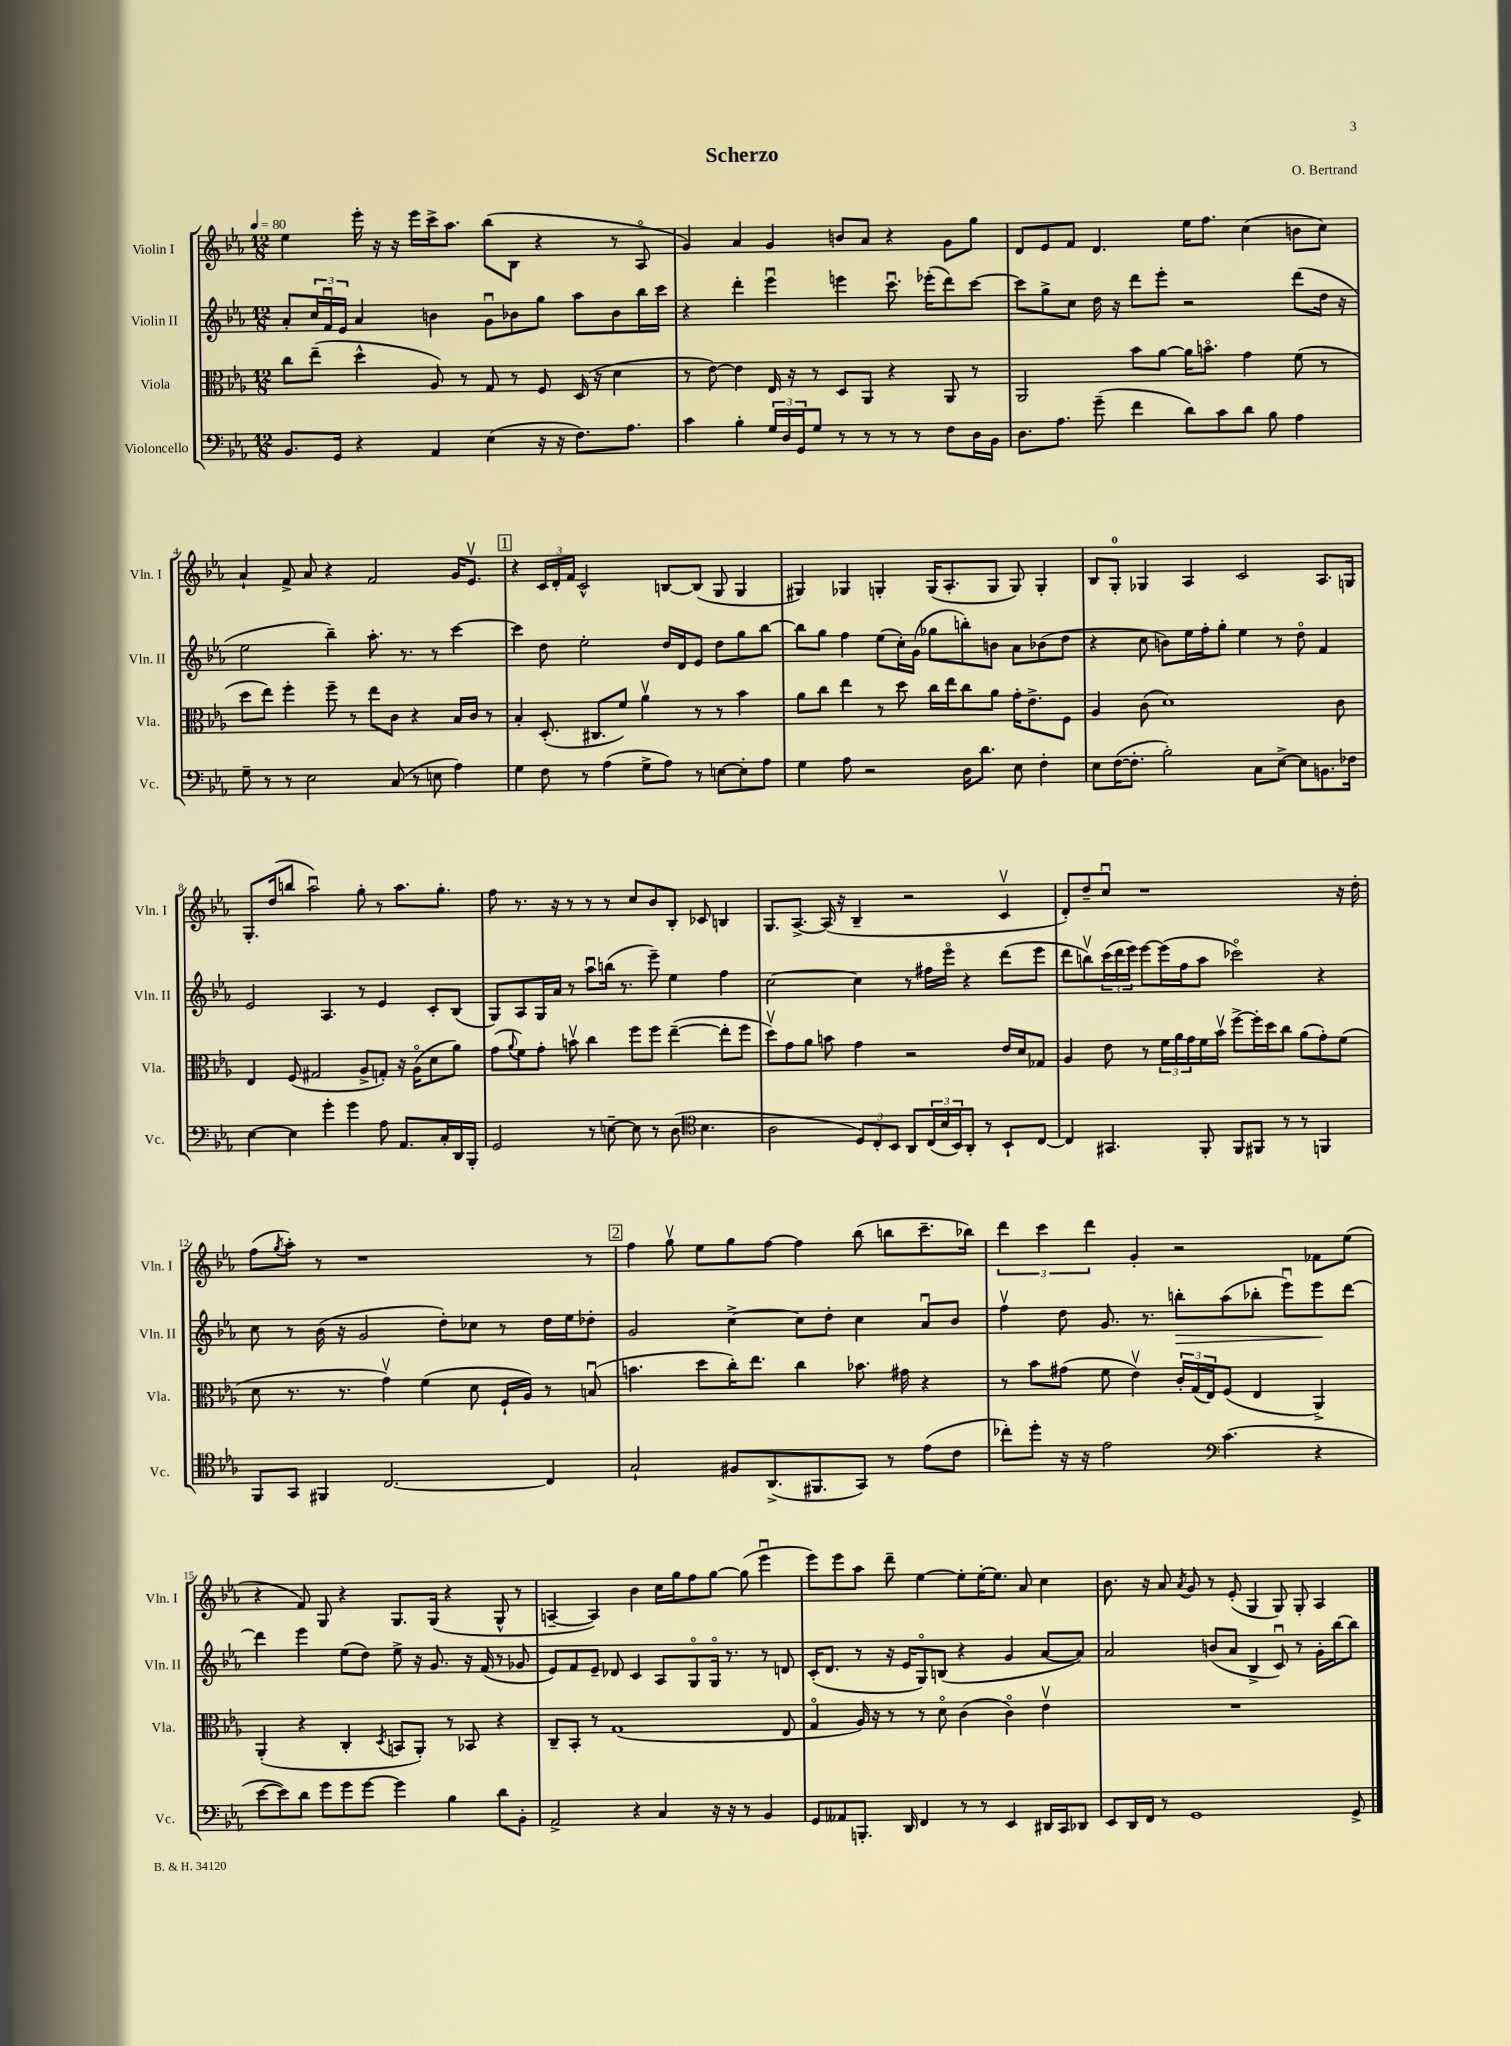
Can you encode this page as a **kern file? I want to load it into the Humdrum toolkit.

**kern	**kern	**kern	**kern
*staff4	*staff3	*staff2	*staff1
*clefF4	*clefC3	*clefG2	*clefG2
*k[b-e-a-]	*k[b-e-a-]	*k[b-e-a-]	*k[b-e-a-]
*M12/8	*M12/8	*M12/8	*M12/8
*MM80	*MM80	*MM80	*MM80
8.BB-	8cc	8a-'	4ee-
.	(8ee-~	24cc	.
.	.	24fu	.
16GG	.	.	.
.	.	24e-	.
4r	4dd^^	4a-	16eee-'
.	.	.	16r
.	.	.	16r
.	.	.	16eee-
4AA-	8A-)	4b	16ccc^
.	.	.	8.aa-
.	8r	.	.
(4E-	8G	8gu	(8bb-
.	8r	8b-	8B-
16r	8F	8gg	4r
16r	.	.	.
8.F)	(16D	8aa-	.
.	16r	.	.
.	4d	8b-	8r
8.A-	.	.	.
.	.	16bb-	8A-o
.	.	16ccc	.
=	=	=	=
4c	8r	4r	4g)
.	[8e-)	.	.
4B-'	4e-]	4ddd'	4a-
24G	16E-	4eee-u	4g
24D	.	.	.
.	16r	.	.
24GG	.	.	.
8G	8r	.	.
8r	8D	4eee	8b
8r	8AA-	.	8a-
8r	4r	8.cccu	4r
8r	.	.	.
.	.	(16eee-'	.
8F	8AA-	8ddd)	8g
16D	8r	[8ccc	8gg
16BB-	.	.	.
=	=	=	=
8.D	2AA-	8ccc]	8d
.	.	8gg^	8e-
8.A-	.	.	.
.	.	8cc	8f
(8g~	.	16dd	4.d
.	.	16r	.
4f	8b-	8ddd	.
.	[8a-	8eee-'	.
8d)	16a-]	2r	16ee-
.	8.bo	.	8.ff
8c	.	.	.
8d	4g	.	(4cc
8B-	.	.	.
4A-	(8f	(8ddd	8b
.	8r	16dd	8cc)
.	.	16r	.
=	=	=	=
8G~	8dd	2ee-	4a-`
8r	8ee-)	.	.
8r	4ff'	.	8f^
2E-	.	.	8a-
.	8ff~	4bb-~)	4r
.	8r	.	.
.	8ee-	8.aa-'	2f
(8C	8c	.	.
.	.	8.r	.
8r	4r	.	.
8E	.	8r	.
4A-)	16B-	[4ccc	16g
.	16c	.	8.e-v
.	8r	.	.
=	=	=	=
4G	4B-'	4ccc]	4r
8F	(8.D'	8dd	24c
.	.	.	24d'
.	.	.	24f
8r	.	2ee-'	2c^^
.	8.C#	.	.
(4A-	.	.	.
.	8f)	.	.
8G^	4a-v	.	.
8A-)	.	16dd	[8B
.	.	16d	.
8r	8r	8e-	(8B]
[8E	8r	8dd	8G
8E']	4b-	8gg	4G
8A-	.	[8bb-	.
=	=	=	=
4G	8a-	8bb-]	4G#)
.	8cc	8gg	.
8A-	4ee-	4ff	4G-
2r	.	.	.
.	8r	(8ee-	4G'
.	8dd	16cc')	.
.	.	(16g	.
.	16cc	8gg-	(16G
.	16ee-	.	8.A-'
16D	8cc	8bb')	.
8.d	.	.	.
.	8a-	8b	8G
8E-	16g'	8a-	8G)
.	8.e-^	.	.
4F'	.	(8b-	4G'
.	8F	8dd	.
=	=	=	=
8E-	4A-	4r	8B-
([16F	.	.	8G'
8.F']	.	.	.
.	(8c	8cc	4G-
2B-')	1d)	8b)	.
.	.	16ee-	4A-
.	.	16ff'	.
.	.	8gg'	.
.	.	4ee-	2c
8C	.	.	.
[8E-^	.	8r	.
8E-]	.	8ddo	.
8.BB	.	4f	8.A-
.	8c	.	.
16F-	.	.	16G
=	=	=	=
[4E-	4E-	2e-	8.G'
.	.	.	(16dd
4E-]	(8F	.	8bb
.	2G#	.	2aa-u)
4g'	.	4.A-	.
4g	.	.	.
.	8A-^	8r	8gg'
8A-	8G')	4e-	8r
8.AA-	16r	.	8.aa-
.	(16A-o	.	.
.	8d	8c'	.
16C'	.	.	8.gg'
16DD	8a-)	(8B-	.
16BBB-'	.	.	.
=	=	=	=
2GG	(8g	8G)	8ff
.	8qqa-	.	.
.	8f)	8A-	8.r
.	8g'	16G	.
.	.	16a-	16r
.	8bv	8r	8r
8r	4cc	8aa-u	8r
[8E~	.	(16bb	8r
.	.	8.r	.
8E]	8ff	.	8cc
8r	8ff	8eee-~)	8b-
(8D	([4ee-~	4ee-	8B-'
*clefC4	*	*	*
4.B-	.	.	8c-
.	8ee-']	4ff	4B
.	8ff	.	.
=	=	=	=
2A-	8ddv)	[2cc	8.G
.	8g	.	.
.	.	.	[8.A-^
.	8a-	.	.
.	8b	.	(16A-]
.	.	.	16r
12D)	4g	4cc]	4B-~
12C'	.	.	.
12BB-	.	.	.
8AA-	2r	8r	2r
(24C	.	16ff#	.
24B-	.	.	.
.	.	16eee-o	.
24BB-)	.	.	.
8AA-'	.	4r	.
8r	.	.	.
8BB-`	16e-	(8ddd	4cv
.	16d	.	.
[8C	8G-	8eee-	.
=	=	=	=
4C]	4A-	8ddd	8d')
.	.	8bbv)	8dd~
4.GG#	8e-	(24ccc	8ccu
.	.	24ddd	.
.	.	24eee-)	.
.	8r	[8eee-	1r
.	24f	(16eee-]	.
.	24a-	.	.
.	.	16ff	.
.	24g	.	.
8FF'	16f	8aa-	.
.	16b-v	.	.
8FF	[8ff^	2ccc-o)	.
8FF#	16ff']	.	.
.	16dd	.	.
8r	8cc	.	.
8r	(8a-	.	.
4FF	8g')	4r	.
.	(8f	.	16r
.	.	.	16dd'
=	=	=	=
8FF	8d	8cc	(8ff
.	.	.	8qgg
8GG	8.r	8r	8aa-')
4FF#	.	(16b-	8r
.	8.r	16r	.
.	.	2g	1r
[2.C	4gv)	.	.
.	(4f	.	.
.	.	8dd')	.
.	8d	8cc-	.
.	16F`	8r	.
.	16A-)	.	.
4C]	8r	16dd	.
.	.	16ee-	.
.	(8Bu	8dd-'	8r
=	=	=	=
2G`	4.b	2g	4ff
.	.	.	8ggv
.	8dd	.	8ee-
8F#	16cc')	[4cc^	8gg
.	8.ee-	.	.
(8.AA-^	.	.	[8ff
.	4cc	8cc]	4ff]
8.FF#	.	.	.
.	.	8dd'	.
8GG)	8.b-	4cc	(8bb-
8r	.	.	8bb
.	16g#	.	.
(8e-	4r	8a-u	8.ccc~
8c	.	8b-	.
.	.	.	16bb-)
=	=	=	=
8cc-')	8r	4ffv	6ddd
8dd'	8b-	.	.
.	.	.	6ccc
16r	(8g#	8dd	.
16r	.	.	.
.	.	.	6ddd
2e-	8f	8.g	.
.	4e-v)	.	4g'
.	.	8.r	.
.	24c'	8bb'	2r
.	(24G	.	.
.	24E-)	.	.
*clefF4	*	*	*
(4.c	(8F	(8aa-	.
.	4E-	8bb-'	.
.	.	8eee-u)	.
4r	4AA-^)	8eee-	8f-
.	.	[8ddd	(8ee-
=	=	=	=
[8e-	(4AA-'	4ddd]	4r
8e-])	.	.	.
8d	4r	4eee-	8f)
8g	.	.	8G
8g	4C'	(8ee-	4r
[8g	.	8dd)	.
.	8qD	.	.
4g]	8BB	8ee-^	8.G
.	8AA-')	16r	.
.	.	8.g	(16G
4B-	8r	.	4r
.	8BB-	16r	.
.	.	(16f	.
8d	4r	8r	8G^^
8BB-'	.	8g-	8r
=	=	=	=
2AA-^	8C~	8e-)	[4A~
.	8BB-'	8f	.
.	8r	8e-~	4A])
.	(1G	8d-	.
4r	.	4c	4b-
4C	.	8A-	16cc
.	.	.	16gg
.	.	8Go	8ff
16r	.	16Go	[8gg
16r	.	8.r	.
8r	.	.	(8gg]
4BB-	.	8r	4eee-u
.	8E-	8d	.
=	=	=	=
8GG	4Go	(16c'	8eee-)
.	.	8.d	.
8AA--	.	.	8eee-
8.BBB'	16A-)	8r	8aa-
.	16r	.	.
.	8r	16r	8ddd~
16DD	.	16e-	.
4FF	8r	8Go)	[4ee-
.	8do	(8B	.
8r	(4c	4r	8ee-']
8r	.	.	[16ee-'
.	.	.	8.ee-]
4EE-	4co)	4g	.
.	.	.	8a-
16DD#	4e-v	[8a-	4cc
16CC	.	.	.
8DD-	.	8a-])	.
=	=	=	=
8EE-	1.r	2a-	8.b-
16DD	.	.	.
16FF	.	.	16r
8r	.	.	8a-
.	.	.	8qa-
1GG	.	.	8g
.	.	(8b	8r
.	.	8a-	(8e-'
.	.	4B-^	4G
.	.	8cu)	8G)
.	.	8r	8G'
.	.	16g'	4A-
.	.	[16bb-	.
8GG^	.	8bb-]	.
==	==	==	==
*-	*-	*-	*-
